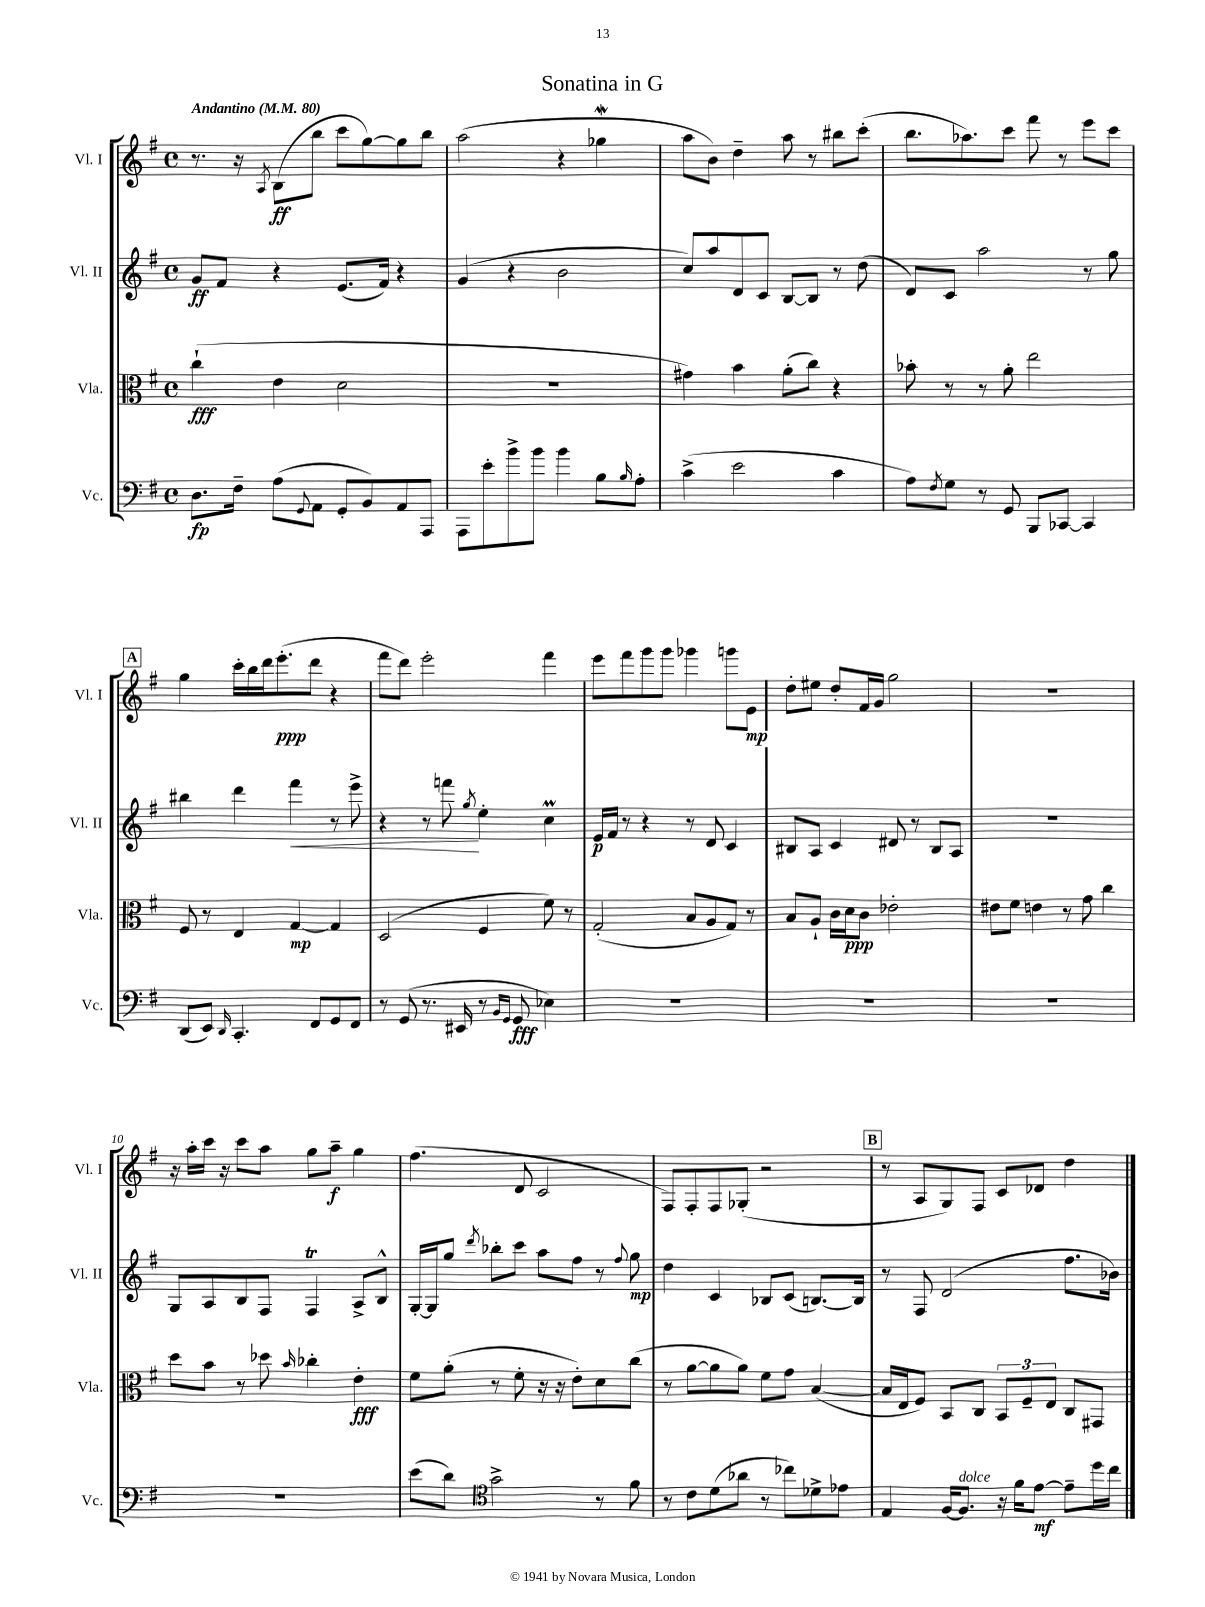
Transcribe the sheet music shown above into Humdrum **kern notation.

**kern	**kern	**kern	**kern
*staff4	*staff3	*staff2	*staff1
*clefF4	*clefC3	*clefG2	*clefG2
*k[f#]	*k[f#]	*k[f#]	*k[f#]
*M4/4	*M4/4	*M4/4	*M4/4
*met(c)	*met(c)	*met(c)	*met(c)
*MM80	*MM80	*MM80	*MM80
8.D\L	(4cc`\	8g/L	8.r
.	.	8f#/J	.
16F#~\Jk	.	.	16r
.	.	.	8qA/
(8A\L	4e\	4r	(8B\L
8qqGG/	.	.	.
8AA\J	.	.	8bb\J
8GG'/L	2d\	(8.e/L	8ccc\L
8BB/)	.	.	[8gg\)
.	.	16f#/Jk)	.
8AA/	.	4r	8gg\]
8AAA/J	.	.	8bb\J
=	=	=	=
8AAA\L	1r	(4g/	(2aa\
8e'\	.	.	.
8b^\	.	4r	.
8b\J	.	.	.
4b\	.	2b\	4r
8B\L	.	.	4gg-\
16qqB/	.	.	.
8A'\J	.	.	.
=	=	=	=
(4c^\	4g#\)	8cc/L)	8aa\L
.	.	8aa/	8b\J)
2e\	4b\	8d/	4dd~\
.	.	8c/J	.
.	(8a'\L	[8B/L	8aa\
.	8cc\J)	8B/]J	8r
4c\	4r	8r	8bb#\L
.	.	(8dd\	(8ccc'\J
=	=	=	=
8A\L)	8b-'\	8d/L)	8.bb\L
8qF#/	.	.	.
8G\J	8r	8c/J	.
.	.	.	8.aa-\)
8r	8r	2aa\	.
8GG/	8a'\	.	8ccc\J
8BBB/L	2ee\	.	8fff#\
[8CC-/J	.	.	8r
4CC-/]	.	8r	8eee\L
.	.	8gg\	8ccc\J
=	=	=	=
(8DD/L	8F#/	4bb#\	4gg\
8EE/J)	8r	.	.
16qqDD/	.	.	.
4.CC'/	4E/	4ddd\	16ccc'\LL
.	.	.	16bb\
.	.	.	16ddd\J
.	.	.	(8.eee'\
.	[4G/	4fff#\	.
8FF#/L	.	.	8ddd\J
8GG/	4G/]	8r	4r
8FF#/J	.	8eee^\	.
=	=	=	=
8r	(2D/	4r	8fff#\L
(8GG/	.	.	8ddd\J)
8.r	.	8r	2eee'\
.	.	8fff\	.
16EE#/	.	.	.
.	.	8qgg/	.
8r	4F#/	4ee'\	.
16qqBB/LL	.	.	.
16qqGG/JJ	.	.	.
8GG/	.	.	.
4E-\)	8f#\)	4cc\	4fff#\
.	8r	.	.
=	=	=	=
1r	(2G'/	16e/LL	8eee\L
.	.	16f#/JJ	.
.	.	8r	8fff#\
.	.	4r	8ggg\
.	.	.	8ggg\J
.	8B/L	8r	4ggg-\
.	8A/	8d/	.
.	8G/J)	4c/	8ggg\L
.	8r	.	8e\J
=	=	=	=
1r	8B/L	8B#/L	8dd'\L
.	8A`/J	8A/J	8ee#\J
.	16c\LL	4c/	8dd'/L
.	16d\J	.	.
.	8c\J	.	16f#/L
.	.	.	16g/JJ
.	2e-'\	8d#/	2gg\
.	.	8r	.
.	.	8B#/L	.
.	.	8A/J	.
=	=	=	=
1r	8e#\L	1r	1r
.	8f#\J	.	.
.	4e\	.	.
.	8r	.	.
.	8g\	.	.
.	4cc\	.	.
=	=	=	=
1r	8dd\L	8G/L	16r
.	.	.	16aa'\LL
.	8b\J	8A/	16ccc\JJ
.	.	.	16r
.	8r	8B/	8ccc\L
.	8dd-\	8F#/J	8aa\J
.	16qqb/	.	.
.	4cc-'\	4F#/	8gg\L
.	.	.	8aa~\J
.	4e'\	8A^/L	4gg\
.	.	8B^^/J	.
=	=	=	=
(8e\L	8f#\L	[16G'/LL	(4.ff#\
.	.	16G/]J	.
8d\J)	(8a'\J	8gg/J	.
*clefC4	*	*	*
.	.	8qddd/	.
2g^\	8r	8bb-'\L	.
.	8f#'\	8ccc\J	8d/
.	16r	8aa\L	2c/
.	16r	.	.
.	8e'\L)	8ff#\J	.
8r	8d\	8r	.
.	.	8qqff#/	.
8f#\	(8cc\J	8gg\	.
=	=	=	=
8r	8r	4dd\	8F#/L)
8c\L	[8a\L	.	8F#'/
(8d\	8a\]	4c/	8F#/
8a-\J	8a\J)	.	(8G-'/J
8r	8f#\L	8B-/L	2r
8cc-\L)	8g\J	(8c/J	.
8d-^\	([4B/	[8.B/L)	.
8e-\J	.	.	.
.	.	16B/]Jk	.
=	=	=	=
4E/	16B/]LL	8r	8r
.	16E/J	.	.
.	8F#/J)	8F#/	8A/L
[16F#/LK	8BB/L	(2d/	8G/)
8.F#/]J	.	.	.
.	8C/J	.	8F#/J
16r	12BB/L	.	8c/L
16f#\LK	.	.	.
.	12F#~/	.	.
[8e\J	.	.	8d-/J
.	12E/J	.	.
8e~\]L	8C/L	8.ff#\L	4dd\
16dd\L	8GG#/J	.	.
16cc\JJ	.	16b-\Jk)	.
==	==	==	==
*-	*-	*-	*-
